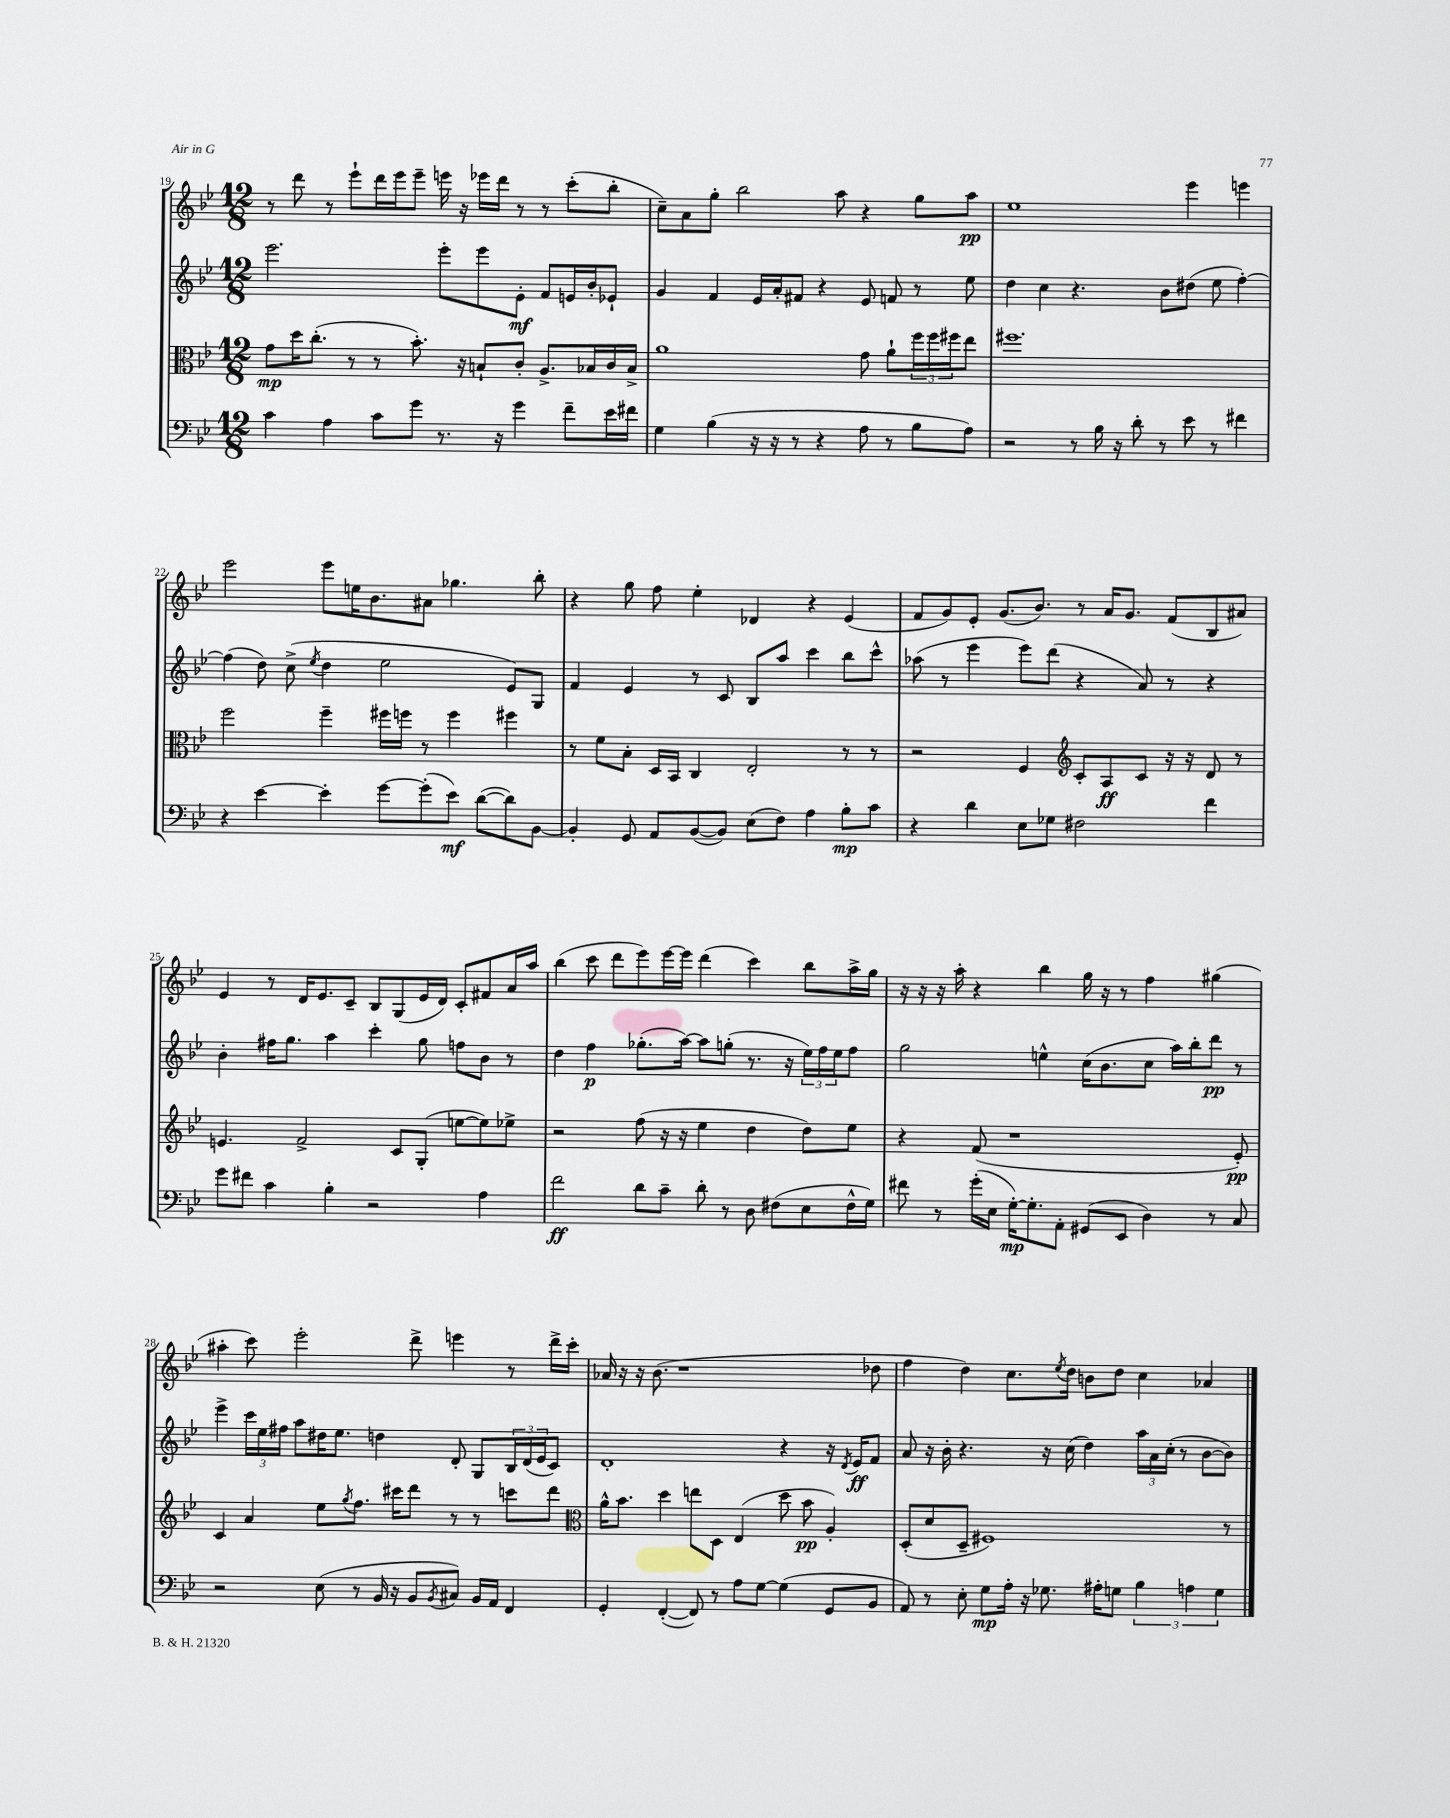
<<
\new StaffGroup <<
\new Staff = "s0" {
    \clef treble \key bes \major \numericTimeSignature \time 12/8
    r8 d'''8 r8 ees'''8-! d'''16 ees'''16 ees'''8-- e'''16 r16 ees'''16 d'''16 r8 r8 c'''8-.( bes''8-. |
    c''8--) a'8 g''8-. bes''2 a''8 r4 g''8 a''8\pp |
    ees''1 ees'''4 e'''4 |
    ees'''2 ees'''8 e''16 bes'8. ais'8 ges''4. bes''8-. |
    r4 g''8 f''8 ees''4-. des'4 r4 ees'4( |
    f'8 g'8) ees'8-. g'8.( bes'8.) r8 a'16 g'8. f'8( bes8 ais'8) |
    ees'4 r8 d'16 ees'8. c'8-- bes8 g8( ees'16 d'16) c'8-. fis'8 a'16 a''16 |
    bes''4( c'''8 d'''8 ees'''8) ees'''16~ ees'''16 d'''4( c'''4) bes''8 a''16-> g''16 |
    r16 r16 r16 a''16-. r4 bes''4 g''16 r16 r8 f''4 gis''4( |
    ais''4-. c'''8) ees'''2-. d'''8-> e'''4 r8 d'''16-> c'''16-. |
    aes'16 r16 r16 bes'8.( r1 des''8 |
    f''4 d''4) c''8. \acciaccatura { ees''8 } d''16 b'8 d''8 c''4 aes'4 \bar "|." |
}
\new Staff = "s1" {
    \clef treble \key bes \major \numericTimeSignature \time 12/8
    ees'''2. ees'''8-. ees'''8 ees'8-.\mf f'8 e'16 bes'16-. ees'8-! |
    g'4 f'4 ees'16 a'16-. fis'8 r4 ees'8 f'8 r8 ees''8 |
    d''4 c''4 r4. bes'8 dis''8( ees''8 f''4~-.) |
    f''4( d''8) c''8->( \acciaccatura { ees''8 } d''4 ees''2 ees'8) g8 |
    f'4 ees'4 r8 c'8 bes8 a''8 c'''4 bes''8 c'''8-^ |
    aes''8( r8 ees'''4 ees'''8) d'''8( r4 a'8) r8 r4 |
    bes'4-. fis''16 g''8. a''4 c'''4-. g''8 f''8 bes'8 r8 |
    d''4 f''4\p ges''8.-.( a''16~) a''8 g''8-.( r8. r16 \tuplet 3/2 { ees''16) f''16 ees''16 } f''8 |
    g''2 e''4-^ c''16( bes'8. c''8 a''16) bes''16-. d'''8\pp r8 |
    ees'''4-> \tuplet 3/2 { c'''16 ees''16 fis''16 } a''8 dis''16 ees''8. d''4 d'8-. g8 \tuplet 3/2 { bes16 d'16( ees'16 } c'8) |
    d'1-. r4 r16 \acciaccatura { d'8 } ees'16\ff f'8 |
    a'8 r16 bes'16-. r4. r16 c''16( d''4) \tuplet 3/2 { a''16 a'16 c''16-.( } r8 bes'8~ bes'8) \bar "|." |
}
\new Staff = "s2" {
    \clef alto \key bes \major \numericTimeSignature \time 12/8
    g'8\mp d''16 c''8.-.( r8 r8 bes'8.-.) r16 b8-! c'8-. a8.-> bes16 c'16 bes16-> |
    a'1 g'8 a'8-! \tuplet 3/2 { f''16 f''16 fis''16 } ees''8 |
    fis''1. |
    f''2 f''4-- fis''16 f''16 r8 f''4 fis''4 |
    r8 f'8 bes8-. d16 bes,16 c4 ees2-. r8 r8 |
    r2 f4 \clef treble c'8-. a8\ff c'8 r16 r16 d'8 r8 |
    e'4. f'2-> c'8 g8-.( e''8~ e''8) ees''8-> |
    r2 f''8( r16 r16 ees''4 d''4 d''8) ees''8 |
    r4 f'8( r1 ees'8-.\pp) |
    c'4 a'4 ees''8 \acciaccatura { g''8 } f''8. cis'''16 d'''8 r8 r8 c'''8 d'''8 |
    \clef alto a'16-^ bes'8. d''4 e''8 d8 ees4( d''8 bes'8\pp a4-.) |
    d8-.( d'8 d8-- fis1) r8 \bar "|." |
}
\new Staff = "s3" {
    \clef bass \key bes \major \numericTimeSignature \time 12/8
    c'4 a4 c'8 g'8 r8. r16 g'4 f'8-- ees'16 fis'16 |
    g4 bes4( r16 r16 r8 r4 a8 r8 bes8 a8) |
    r2 r8 bes16 r16 d'8-. r8 ees'8 r8 fis'4 |
    r4 ees'4~ ees'4-. g'8~ g'8-.( ees'8\mf) d'8~( d'8) bes,8~ |
    bes,4-. g,8 a,8 bes,8~( bes,8) ees8( f8) a4 bes8-.\mp c'8 |
    r4 d'4 ees8 ges8 fis2 f'4 |
    g'8 fis'8 c'4 bes4-. r2 a4 |
    f'2\ff d'8 c'8-- d'8-. r8 d8 fis8( ees8 fis16-^ g16) |
    fis'8 r8 g'16-.( ees16 g16~-.\mp) g8.-. a,8-. gis,8( ees,8 d4) r8 c8 |
    r2 ees8( r8 bes,16 r16 bes,8 \acciaccatura { bes,8 } cis8) bes,16 a,16 f,4 |
    g,4-. f,4~-.( f,8) r8 a8 g8~ g4( g,8 bes,8 |
    a,8) r8 ees8-. g8\mp a16-. r16 ges8. ais16-. g8 \tuplet 3/2 { bes4 a4 g4 } \bar "|." |
}
>>
>>
\layout { \context { \Score currentBarNumber = #19 } }
